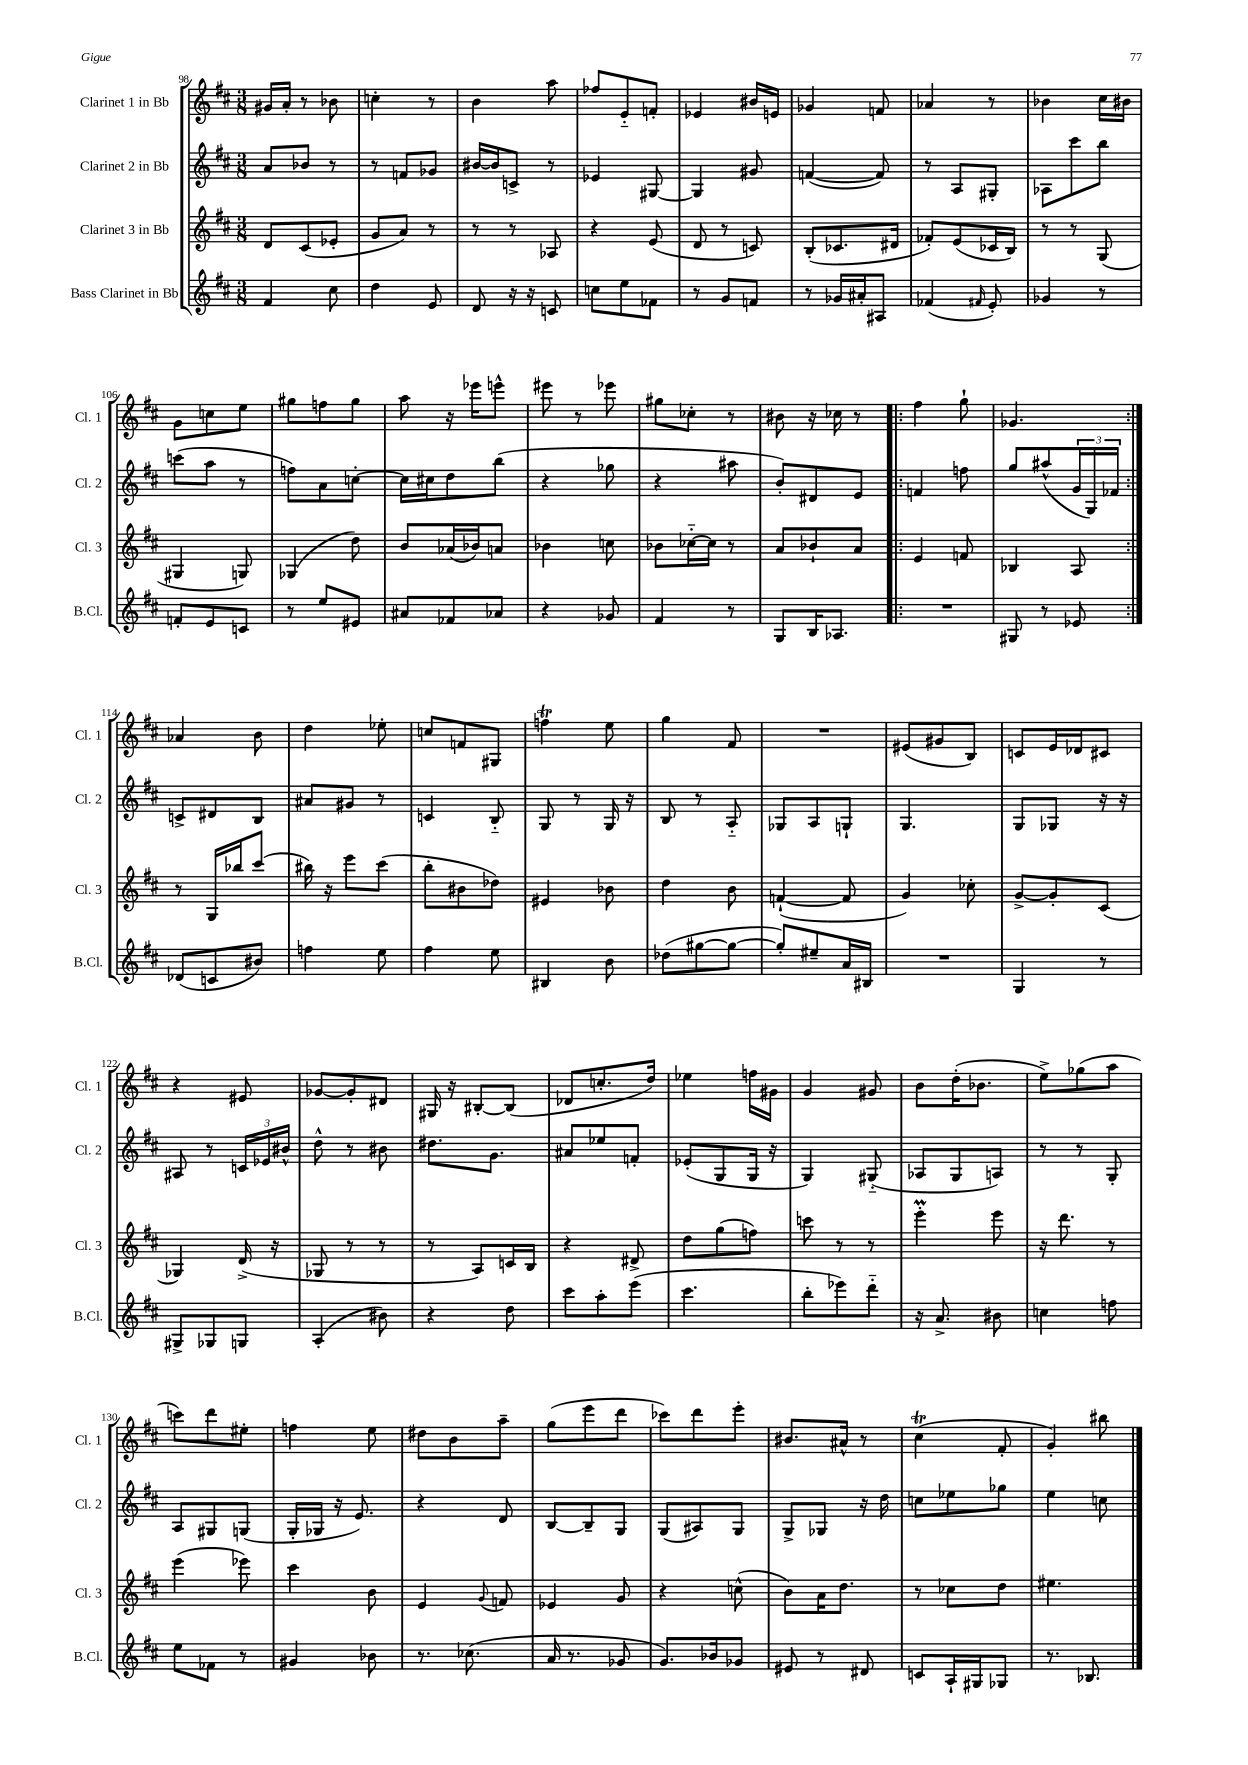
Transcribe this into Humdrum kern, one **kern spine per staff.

**kern	**kern	**kern	**kern
*part4	*part3	*part2	*part1
*staff4	*staff3	*staff2	*staff1
*I"Bass Clarinet in Bb	*I"Clarinet 3 in Bb	*I"Clarinet 2 in Bb	*I"Clarinet 1 in Bb
*I'B.Cl.	*I'Cl. 3	*I'Cl. 2	*I'Cl. 1
*clefG2	*clefG2	*clefG2	*clefG2
*k[f#c#]	*k[f#c#]	*k[f#c#]	*k[f#c#]
*M3/8	*M3/8	*M3/8	*M3/8
=98	=98	=98	=98
4f#/	8d/L	8a/L	16g#X/LL
.	.	.	16a'/JJ
.	(8c#/	8b-X/J	8r
8cc#\	8e-X'/J	8r	8b-X\
=99	=99	=99	=99
4dd\	8g/L	8r	4ccn'\
.	8a/J)	8fn/L	.
8e/	8r	8g-X/J	8r
=100	=100	=100	=100
8d/	8r	[16b#X/LL	4b\
.	.	16b#/J]	.
16r	8r	8cn^/J	.
16r	.	.	.
8cn/	8A-X/	8r	8aa\
=101	=101	=101	=101
8ccn\L	4r	4e-X/	8ff-X/L
8ee\	.	.	8e/
8f-X\J	(8e/	[8G#X/	8fn'/J
=102	=102	=102	=102
8r	8d/	4G#/]	4e-X/
8g/L	8r	.	.
8fn/J	8cn/)	8g#X/	16b#X/LL
.	.	.	16en/JJ
=103	=103	=103	=103
8r	(8B'/L	([4fn/	4g-X/
16g-X/LL	8.c-X/	.	.
16a#X'/J	.	.	.
8A#X/J	.	8f/])	8fn/
.	16d#X/Jk	.	.
=104	=104	=104	=104
(4f-X/	8f-X'/L)	8r	4a-X/
.	(8e/	8A/L	.
16qqf#X/	.	.	.
8e'/)	16c-X/L	8G#X'/J	8r
.	16B/JJ)	.	.
=105	=105	=105	=105
4g-X/	8r	8A-X\L	4b-X\
.	8r	8ccc#\	.
8r	(8G/	8bb\J	16cc#\LL
.	.	.	16b#X\JJ
!!LO:LB:g=z
=106	=106	=106	=106
8fn'/L	4G#X/	(8cccn\L	8g\L
8e/	.	8aa\J	8ccn\
8cn/J	8Gn/)	8r	8ee\J
=107	=107	=107	=107
8r	(4G-X/	8ffn\L)	8gg#X\L
8ee/L	.	8a\	8ffn\
8e#X/J	8dd\)	[8ccn'\J	8gg#\J
=108	=108	=108	=108
8a#X/L	8b/L	16cc\LL]	8aa\
.	.	16cc#X\J	.
8f-X/	(16a-X/L	8dd\	16r
.	16b-X/J)	.	16eee-X\KL
8a-X/J	8an/J	(8bb\J	8eeen^^\J
=109	=109	=109	=109
4r	4b-X\	4r	8eee#X\
.	.	.	8r
8g-X/	8ccn\	8gg-X\	8eee-X\
=110	=110	=110	=110
4f#/	8b-X\L	4r	8gg#X\L
.	[16cc-X\L	.	8cc-X'\J
.	16cc-\JJ]	.	.
8r	8r	8aa#X\	8r
=111	=111	=111	=111
8G/L	8a/L	8b'/L)	8b#X\
16B/K	8b-X`/	8d#X/	16r
8.A-X/J	.	.	16cc-X\
.	8a/J	8e/J	8r
=112!|:	=112!|:	=112!|:	=112!|:
4.r	4e/	4fn/	4ff#\
.	8fn/	8ffn\	8gg`\
=113	=113	=113	=113
8G#X/	4B-X/	8gg/L	4.g-X/
8r	.	(8aa#X^^/	.
8e-X/	8A/	24g/L	.
.	.	24G/)	.
.	.	24f-X/JJ	.
!!LO:LB:g=z
=114:|!	=114:|!	=114:|!	=114:|!
(8d-X/L	8r	8cn^/L	4a-X/
8cn/	16G/LL	8d#X/	.
.	16bb-X/J	.	.
8b#X/J)	(8ccc#/J	8B/J	8b\
=115	=115	=115	=115
4ffn\	16bb#X\)	8a#X/L	4dd\
.	16r	.	.
.	8eee\L	8g#X/J	.
8ee\	(8ccc#\J	8r	8ee-X'\
=116	=116	=116	=116
4ff#\	8bb'\L	4cn/	8ccn/L
.	8b#X\	.	8fn/
8ee\	8dd-X\J)	8B/	8G#X/J
=117	=117	=117	=117
4B#X/	4e#X/	8G/	4ffnT\
.	.	8r	.
8b\	8b-X\	16G/	8ee\
.	.	16r	.
=118	=118	=118	=118
(8dd-X\L	4dd\	8B/	4gg\
[8gg#X\	.	8r	.
8gg#\J_	8b\	8A/	8f#/
=119	=119	=119	=119
8gg#'/L])	([4fn`/	8G-X/L	4.r
8ee#X~/	.	8A/	.
16a/L	8f/]	8Gn`/J	.
16B#X/JJ	.	.	.
=120	=120	=120	=120
4.r	4g/)	4.G/	(8e#X/L
.	.	.	8g#X/
.	8cc-X'\	.	8B/J)
=121	=121	=121	=121
4G/	[8g^/L	8G/L	8cn/L
.	8g'/]	8G-X/J	16e/L
.	.	.	16d-X/J
8r	(8c#/J	16r	8c#X/J
.	.	16r	.
!!LO:LB:g=z
=122	=122	=122	=122
8G#X^/L	4G-X/)	8A#X/	4r
8G-X/	.	8r	.
8Gn/J	(16d^/	24cn/LL	8e#X/
.	.	24e-X/	.
.	16r	.	.
.	.	24b#X^^/JJ	.
=123	=123	=123	=123
(4A'/	8G-X/	8dd^^\	[8g-X/L
.	8r	8r	8g-'/]
8b#X\)	8r	8b#X\	8d#X/J
=124	=124	=124	=124
4r	8r	8.dd#X\L	16G#X/
.	.	.	16r
.	8A/L)	.	[8B#X'/L
.	.	8.g\J	.
8dd\	16cn/L	.	(8B#/J]
.	16B/JJ	.	.
=125	=125	=125	=125
8ccc#\L	4r	8a#X/L	8d-X/L
8aa'\	.	8ee-X/	8.ccn'/
(8eee\J	8d#X^/	8fn'/J	.
.	.	.	16dd/Jk)
=126	=126	=126	=126
4.ccc#\	8dd\L	(8e-X'/L	4ee-X\
.	(8gg\	8G/	.
.	8ffn\J)	16G/Jk	16ffn\LL
.	.	16r	16g#X\JJ
=127	=127	=127	=127
8bb'\L	8cccn\	4G/)	4g/
8eee-X\)	8r	.	.
8ddd\J	8r	(8G#X/	8g#X/
=128	=128	=128	=128
16r	4eeeM'\	8A-X/L	8b\L
8.a^/	.	.	.
.	.	8G/	(16dd'\K
.	.	.	8.b-X\J
8b#X\	8eee\	8An/J)	.
=129	=129	=129	=129
4ccn\	16r	8r	8ee^\L)
.	8.ddd\	.	.
.	.	8r	(8gg-X\
8ffn\	8r	8G'/	8aa\J
!!LO:LB:g=z
=130	=130	=130	=130
8ee\L	(4eee\	8A/L	8cccn\L)
8f-X\J	.	8G#X/	8ddd\
8r	8eee-X\)	(8Gn/J	8ee#X'\J
=131	=131	=131	=131
4g#X/	4ccc#\	16G'/LL	4ffn\
.	.	16G-X/JJ	.
.	.	16r	.
.	.	8.e/)	.
8b-X\	8b\	.	8ee\
=132	=132	=132	=132
8.r	4e/	4r	8dd#X\L
.	.	.	8b\
(8.cc-X\	.	.	.
.	8qqg/	.	.
.	8fn/	8d/	8aa~\J
=133	=133	=133	=133
16a/	4e-X/	[8B/L	(8gg\L
8.r	.	.	.
.	.	8B~/]	8eee\
8g-X/	8g/	8G/J	8ddd\J
=134	=134	=134	=134
8.g/L)	4r	(8G/L	8ccc-X\L)
.	.	8A#X/)	8ddd\
16b-X/k	.	.	.
8g-X/J	(8ccn^^\	8G/J	8eee'\J
=135	=135	=135	=135
8e#X/	8b\L)	8G^/L	8.b#X/L
8r	16a\K	8G-X/J	.
.	8.dd\J	.	16a#X^^/Jk
8d#X/	.	16r	8r
.	.	16dd\	.
=136	=136	=136	=136
8cn/L	8r	8ccn\L	(4cc#t\
16A`/L	8cc-X\L	8ee-X\	.
16G#X/J	.	.	.
8G-X/J	8dd\J	8gg-X\J	8f#'/
=137	=137	=137	=137
8.r	4.ee#X\	4ee\	4g'/)
8.B-X/	.	.	.
.	.	8ccn\	8bb#X\
==	==	==	==
*-	*-	*-	*-
